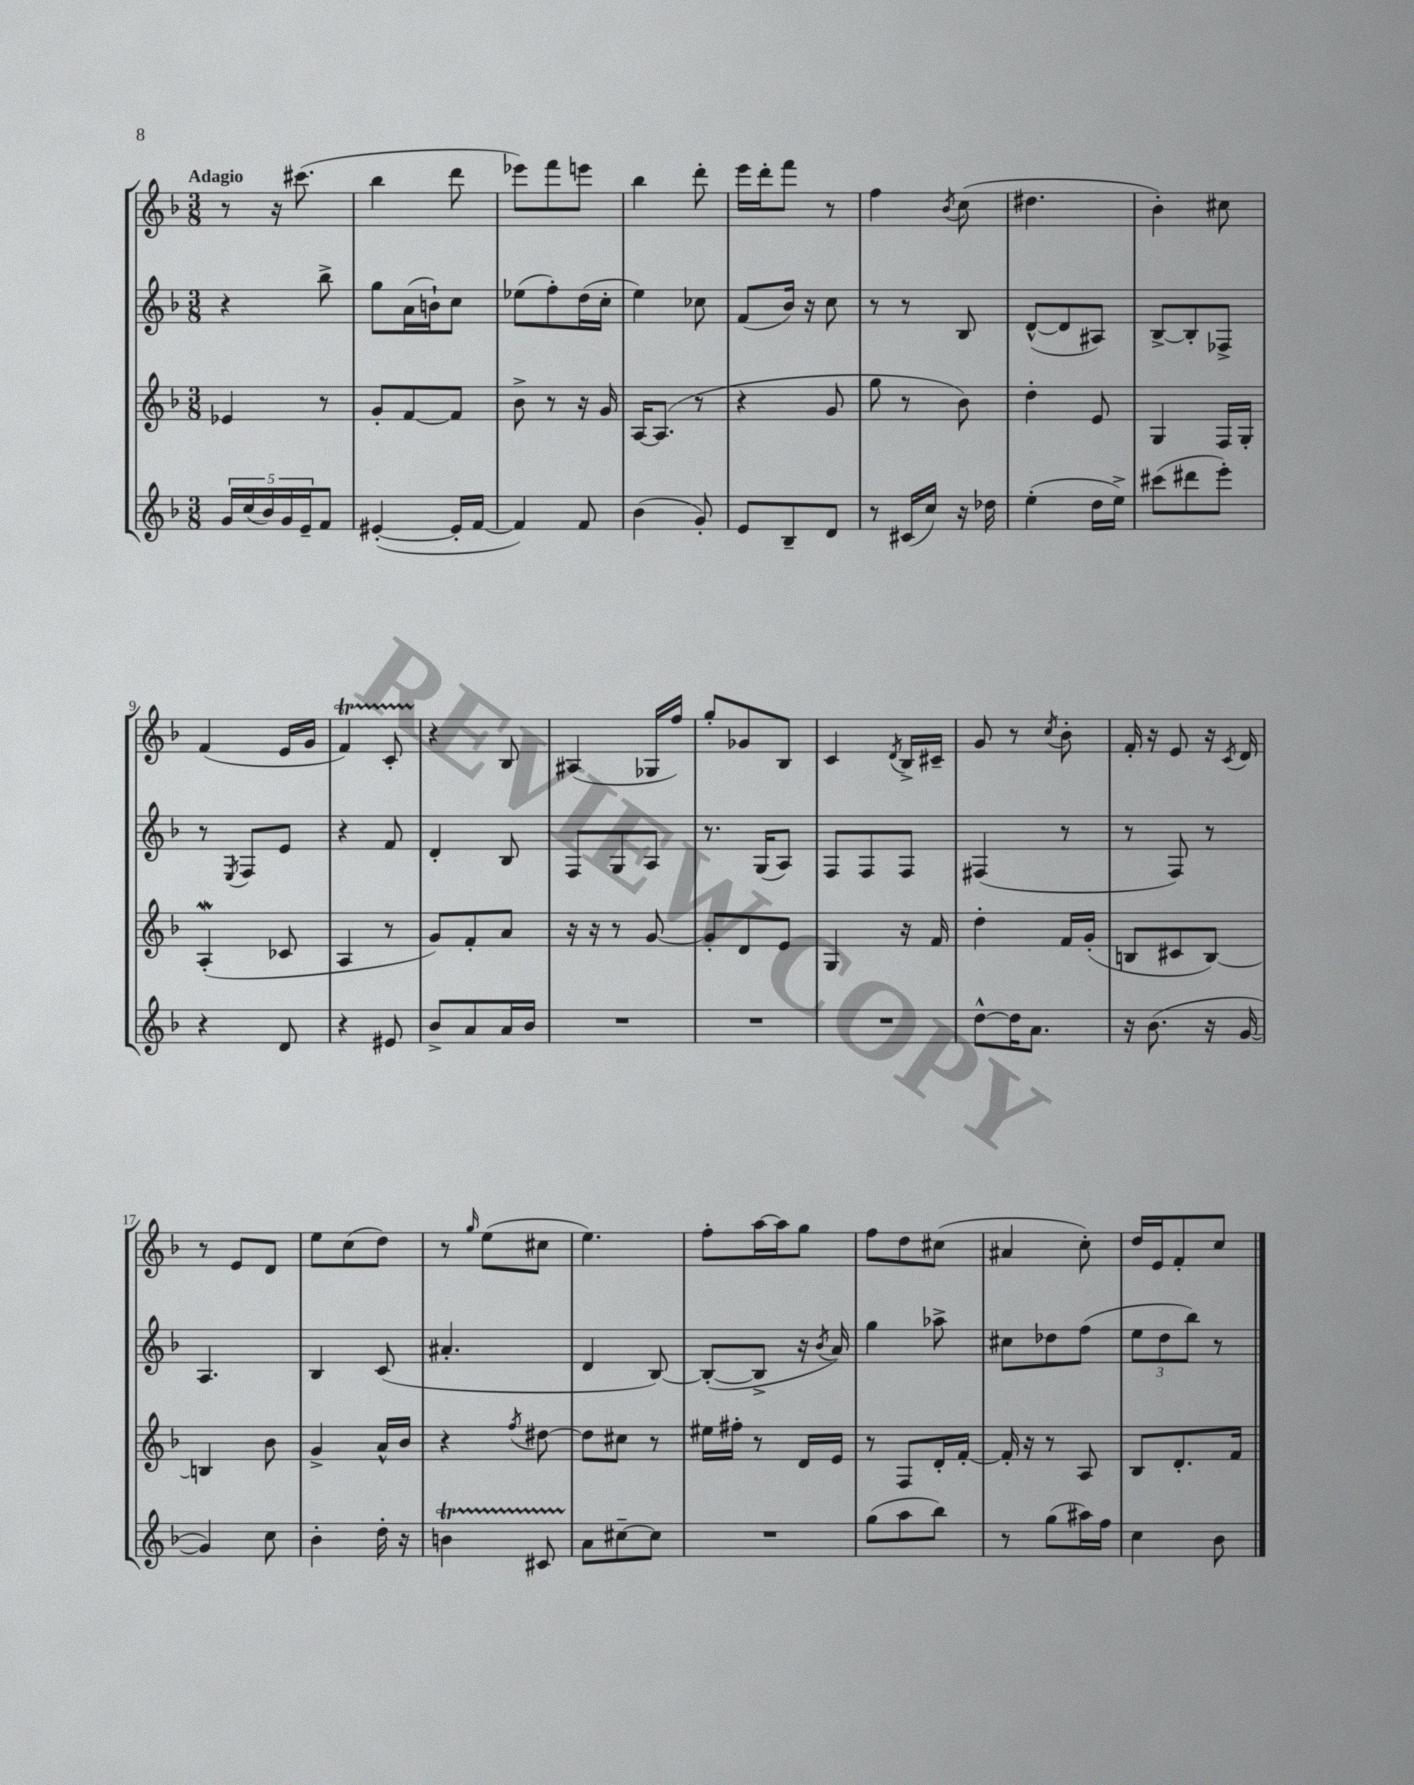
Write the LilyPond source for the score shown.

<<
\new StaffGroup <<
\new Staff = "s0" {
    \clef treble \key f \major \numericTimeSignature \time 3/8 \tempo "Adagio"
    r8 r16 cis'''8.( |
    bes''4 d'''8 |
    ees'''8) f'''8 e'''8 |
    bes''4 d'''8-. |
    e'''16 d'''16-. f'''8 r8 |
    f''4 \acciaccatura { bes'8 } c''8( |
    dis''4. |
    bes'4-.) cis''8 |
    f'4( e'16 g'16 |
    f'4\startTrillSpan) c'8-. |
    r4\stopTrillSpan bes8 |
    ais4( ges16 f''16) |
    g''8-. ges'8 bes8 |
    c'4 \acciaccatura { d'8 } bes16-> cis'16-- |
    g'8 r8 \acciaccatura { c''8 } bes'8-. |
    f'16-. r16 e'8 r16 \acciaccatura { c'8 } d'16 |
    r8 e'8 d'8 |
    e''8 c''8( d''8) |
    r8 \grace { g''16 } e''8( cis''8 |
    e''4.) |
    f''8-. a''16~ a''16 g''8 |
    f''8 d''8 cis''8( |
    ais'4 c''8-.) |
    d''16 e'16 f'8-. c''8 \bar "|." |
}
\new Staff = "s1" {
    \clef treble \key f \major \numericTimeSignature \time 3/8
    r4 bes''8-> |
    g''8 a'16( b'16-!) c''8 |
    ees''8( f''8-.) d''16( c''16-. |
    e''4) ces''8 |
    f'8( bes'16) r16 c''8 |
    r8 r8 bes8 |
    d'8~-^( d'8 ais8) |
    bes8~-> bes8-. fes8-> |
    r8 \acciaccatura { e8 } f8 e'8 |
    r4 f'8 |
    d'4-. bes8 |
    f8 g8 a8 |
    r8. g16( a8) |
    f8 f8 f8 |
    fis4( r8 |
    r8 f8) r8 |
    a4. |
    bes4 c'8( |
    ais'4.-. |
    d'4 bes8~) |
    bes8~-.( bes8-> r16 \acciaccatura { bes'8 } a'16) |
    g''4 aes''8-> |
    cis''8 des''8 f''8( |
    \tuplet 3/2 { e''8 d''8 bes''8) } r8 \bar "|." |
}
\new Staff = "s2" {
    \clef treble \key f \major \numericTimeSignature \time 3/8
    ees'4 r8 |
    g'8-. f'8~ f'8 |
    bes'8-> r8 r16 g'16 |
    a16~ a8.( r8 |
    r4 g'8 |
    g''8 r8 bes'8) |
    d''4-. e'8 |
    g4 f16 g16-. |
    a4-.\mordent( ces'8 |
    a4 r8 |
    g'8) f'8-. a'8 |
    r16 r16 r8 g'8~ |
    g'8-. d'8 e'8 |
    g4 r16 f'16 |
    d''4-. f'16 g'16-.( |
    b8 cis'8 b8~) |
    b4 bes'8 |
    g'4-> a'16-^ bes'16 |
    r4 \acciaccatura { f''8 } dis''8~ |
    dis''8 cis''8 r8 |
    eis''16 fis''16-. r8 d'16 e'16 |
    r8 f8 d'16-. f'16~-. |
    f'16-. r16 r8 a8 |
    bes8 d'8.-. f'16 \bar "|." |
}
\new Staff = "s3" {
    \clef treble \key f \major \numericTimeSignature \time 3/8
    \tuplet 5/4 { g'16 c''16( bes'16) g'16 e'16-- } f'8 |
    eis'4~-.( eis'16-. f'16~ |
    f'4) f'8 |
    bes'4( g'8-.) |
    e'8 bes8-- d'8 |
    r8 cis'16( c''16) r16 des''16 |
    e''4-.( d''16 e''16->) |
    cis'''8( dis'''8 e'''8-.) |
    r4 d'8 |
    r4 eis'8 |
    bes'8-> a'8 a'16 bes'16 |
    R4. |
    R4. |
    R4. |
    d''8~-^ d''16 a'8. |
    r16 bes'8.( r16 g'16~ |
    g'4) c''8 |
    bes'4-. d''16-. r16 |
    b'4\startTrillSpan cis'8 |
    a'8\stopTrillSpan cis''8~-- cis''8 |
    R4. |
    g''8( a''8 bes''8) |
    r8 g''8( ais''16) f''16 |
    c''4 bes'8 \bar "|." |
}
>>
>>
